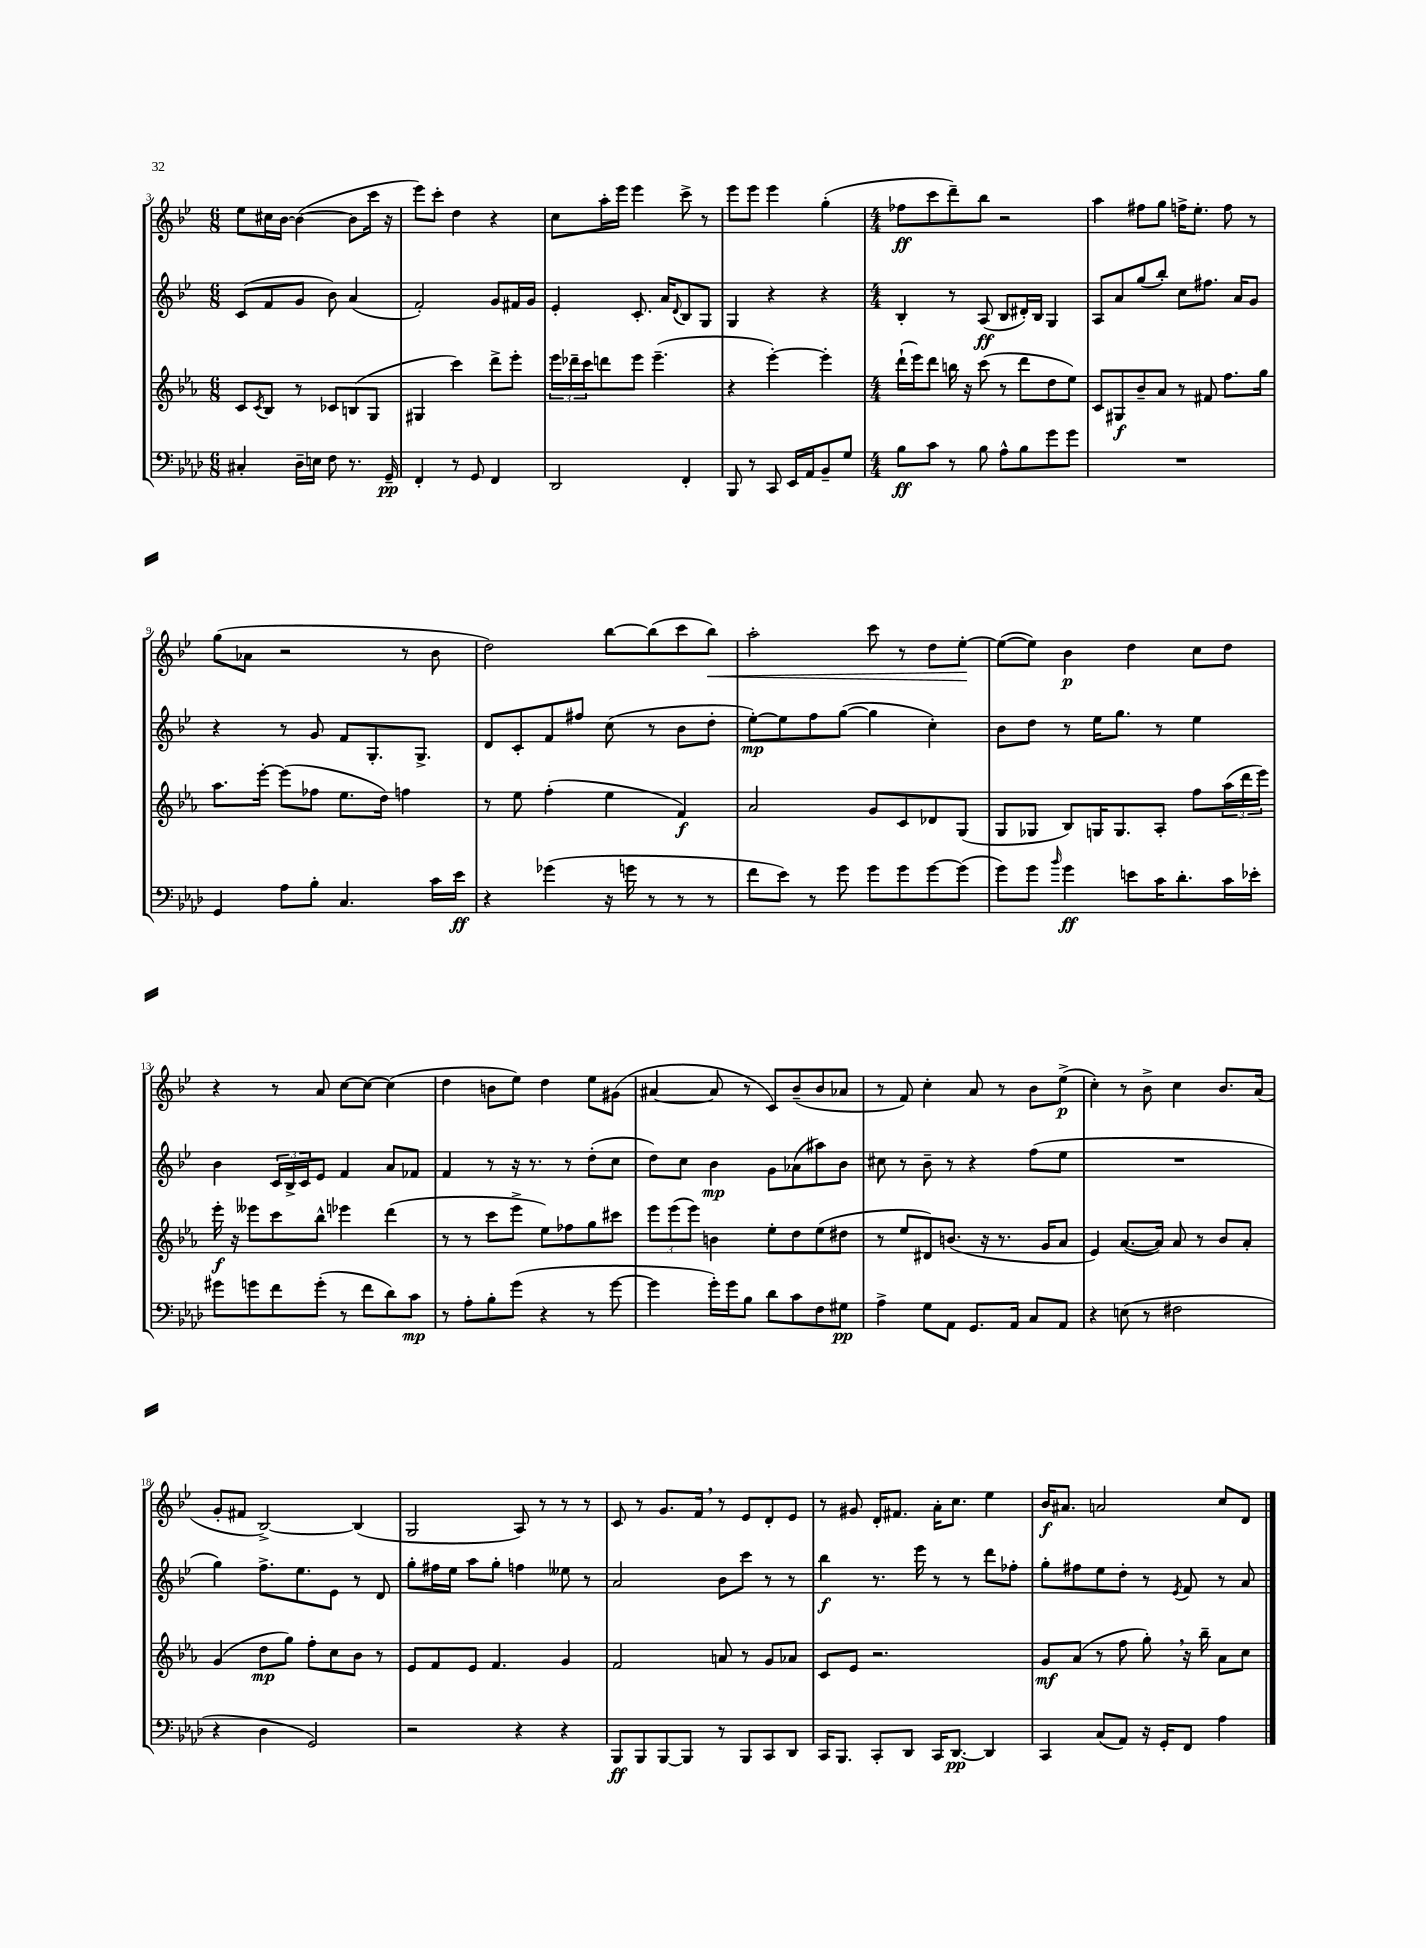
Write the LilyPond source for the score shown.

<<
\new StaffGroup <<
\new Staff = "s0" {
    \clef treble \key bes \major \numericTimeSignature \time 6/8
    ees''8 cis''16 bes'16~ bes'4~( bes'8 c'''16 r16 |
    ees'''8) c'''8-. d''4 r4 |
    c''8 a''16-. ees'''16 ees'''4 c'''8-> r8 |
    ees'''8 ees'''8 ees'''4 g''4-.( |
    \numericTimeSignature \time 4/4 fes''8\ff c'''8 d'''8--) bes''8 r2 |
    a''4 fis''8 g''8 f''16-> ees''8.-. f''8 r8 |
    g''8( aes'8 r2 r8 bes'8 |
    d''2) bes''8~ bes''8( c'''8 bes''8\<) |
    a''2-. c'''8 r8 d''8 ees''8~-.\! |
    ees''8~( ees''8) bes'4\p d''4 c''8 d''8 |
    r4 r8 a'8 c''8~ c''8~ c''4( |
    d''4 b'8 ees''8) d''4 ees''8 gis'8( |
    ais'4~ ais'8 r8 c'8) bes'8--( bes'8 aes'8 |
    r8 f'8) c''4-. a'8 r8 bes'8 ees''8->\p( |
    c''4-.) r8 bes'8-> c''4 bes'8. a'16( |
    g'8-. fis'8 bes2~->) bes4( |
    g2 a8) r8 r8 r8 |
    c'8 r8 g'8. f'16 \breathe r8 ees'8 d'8-. ees'8 |
    r8 gis'8 d'16-. fis'8. a'16-. c''8. ees''4 |
    bes'16\f ais'8. a'2 c''8 d'8 \bar "|." |
}
\new Staff = "s1" {
    \clef treble \key bes \major \numericTimeSignature \time 6/8
    c'8( f'8 g'8 bes'8) a'4( |
    f'2-.) g'8 fis'16 g'16 |
    ees'4-. c'8.-. a'16 \appoggiatura { d'8 } bes8 g8 |
    g4 r4 r4 |
    \numericTimeSignature \time 4/4 bes4-. r8 a8\ff( bes8 dis'16-.) bes16 g4 |
    a8 a'8 g''8( bes''8-.) c''8 fis''8. a'16 g'8 |
    r4 r8 g'8 f'8 g8.-. g8.-> |
    d'8 c'8-. f'8 fis''8 c''8( r8 bes'8 d''8-. |
    ees''8~-.\mp) ees''8 f''8 g''8~( g''4 c''4-.) |
    bes'8 d''8 r8 ees''16 g''8. r8 ees''4 |
    bes'4 \tuplet 3/2 { c'16 bes16-> c'16 } ees'8 f'4 a'8 fes'8 |
    f'4 r8 r16 r8. r8 d''8-.( c''8 |
    d''8) c''8 bes'4\mp g'8 aes'8( ais''8) bes'8 |
    cis''8 r8 bes'8-- r8 r4 f''8( ees''8 |
    R1 |
    g''4) f''8.-> ees''8. ees'8 r8 d'8 |
    g''8-. fis''16 ees''16 a''8 g''8-. f''4 eeses''8 r8 |
    a'2 bes'8 c'''8 r8 r8 |
    bes''4\f r8. ees'''16 r8 r8 d'''8 fes''8-. |
    g''8-. fis''8 ees''8 d''8-. r8 \acciaccatura { ees'8 } f'8 r8 a'8 \bar "|." |
}
\new Staff = "s2" {
    \clef treble \key ees \major \numericTimeSignature \time 6/8
    c'8 \acciaccatura { c'8 } bes8 r8 ces'8 b8( g8 |
    gis4 c'''4) d'''8-> ees'''8-. |
    \tuplet 3/2 { ees'''16 des'''16-- c'''16 } d'''8 ees'''8 ees'''4.--( |
    r4 ees'''4~-.) ees'''4-. |
    \numericTimeSignature \time 4/4 d'''16-!( ees'''16) d'''8 b''16 r16 c'''8( r8 d'''8 d''8 ees''8) |
    c'8 gis8\f bes'8-- aes'8 r8 fis'8 f''8. g''16 |
    aes''8. ees'''16~-. ees'''8( fes''8 ees''8. d''16) f''4 |
    r8 ees''8 f''4-.( ees''4 f'4\f) |
    aes'2 g'8 c'8 des'8 g8( |
    g8 ges8 bes8) g16 g8. aes8-. f''8 \tuplet 3/2 { aes''16( d'''16 ees'''16) } |
    ees'''16-.\f r16 eeses'''8 c'''8 bes''8-^ ees'''4 d'''4( |
    r8 r8 c'''8 ees'''8-> ees''8) fes''8 g''8 cis'''8 |
    \tuplet 3/2 { ees'''8 ees'''8( ees'''8) } b'4 ees''8-. d''8 ees''8( dis''8 |
    r8 ees''8 dis'8) b'8.( r16 r8. g'16 aes'8 |
    ees'4) aes'8.~( aes'16) aes'8 r8 bes'8 aes'8-. |
    g'4( d''8\mp g''8) f''8-. c''8 bes'8 r8 |
    ees'8 f'8 ees'8 f'4. g'4 |
    f'2 a'8 r8 g'8 aes'8 |
    c'8 ees'8 r2. |
    g'8\mf aes'8( r8 f''8 g''8-.) \breathe r16 bes''16-- aes'8 c''8 \bar "|." |
}
\new Staff = "s3" {
    \clef bass \key aes \major \numericTimeSignature \time 6/8
    cis4-. des16-- e16 f8 r8. g,16--\pp |
    f,4-. r8 g,8 f,4 |
    des,2 f,4-. |
    bes,,8 r8 c,8 ees,16 aes,16 bes,8-- g8 |
    \numericTimeSignature \time 4/4 bes8\ff c'8 r8 bes8 aes8-^ bes8 g'8 g'8 |
    R1 |
    g,4 aes8 bes8-. c4. c'16 ees'16\ff |
    r4 ges'4( r16 g'16 r8 r8 r8 |
    f'8 ees'8) r8 g'8 g'8 g'8 g'8~ g'8( |
    g'8) g'8 \grace { bes'16 } g'4\ff e'8 c'16 des'8.-. c'16 ees'16-. |
    gis'8 g'8 f'8 g'8-.( r8 f'8 des'8) c'8\mp |
    r8 aes8-. bes8-. g'8( r4 r8 g'8~ |
    g'4 g'16-.) g'16 bes8 des'8 c'8 f8 gis8\pp |
    aes4-> g8 aes,8 g,8. aes,16 c8 aes,8 |
    r4 e8( r8 fis2 |
    r4 des4 g,2) |
    r2 r4 r4 |
    bes,,8\ff bes,,8 bes,,8~ bes,,8 r8 bes,,8 c,8 des,8 |
    c,16 bes,,8. c,8-. des,8 c,16 des,8.~\pp des,4 |
    c,4 c8( aes,8) r16 g,16-. f,8 aes4 \bar "|." |
}
>>
>>
\layout { \context { \Score currentBarNumber = #3 } }
